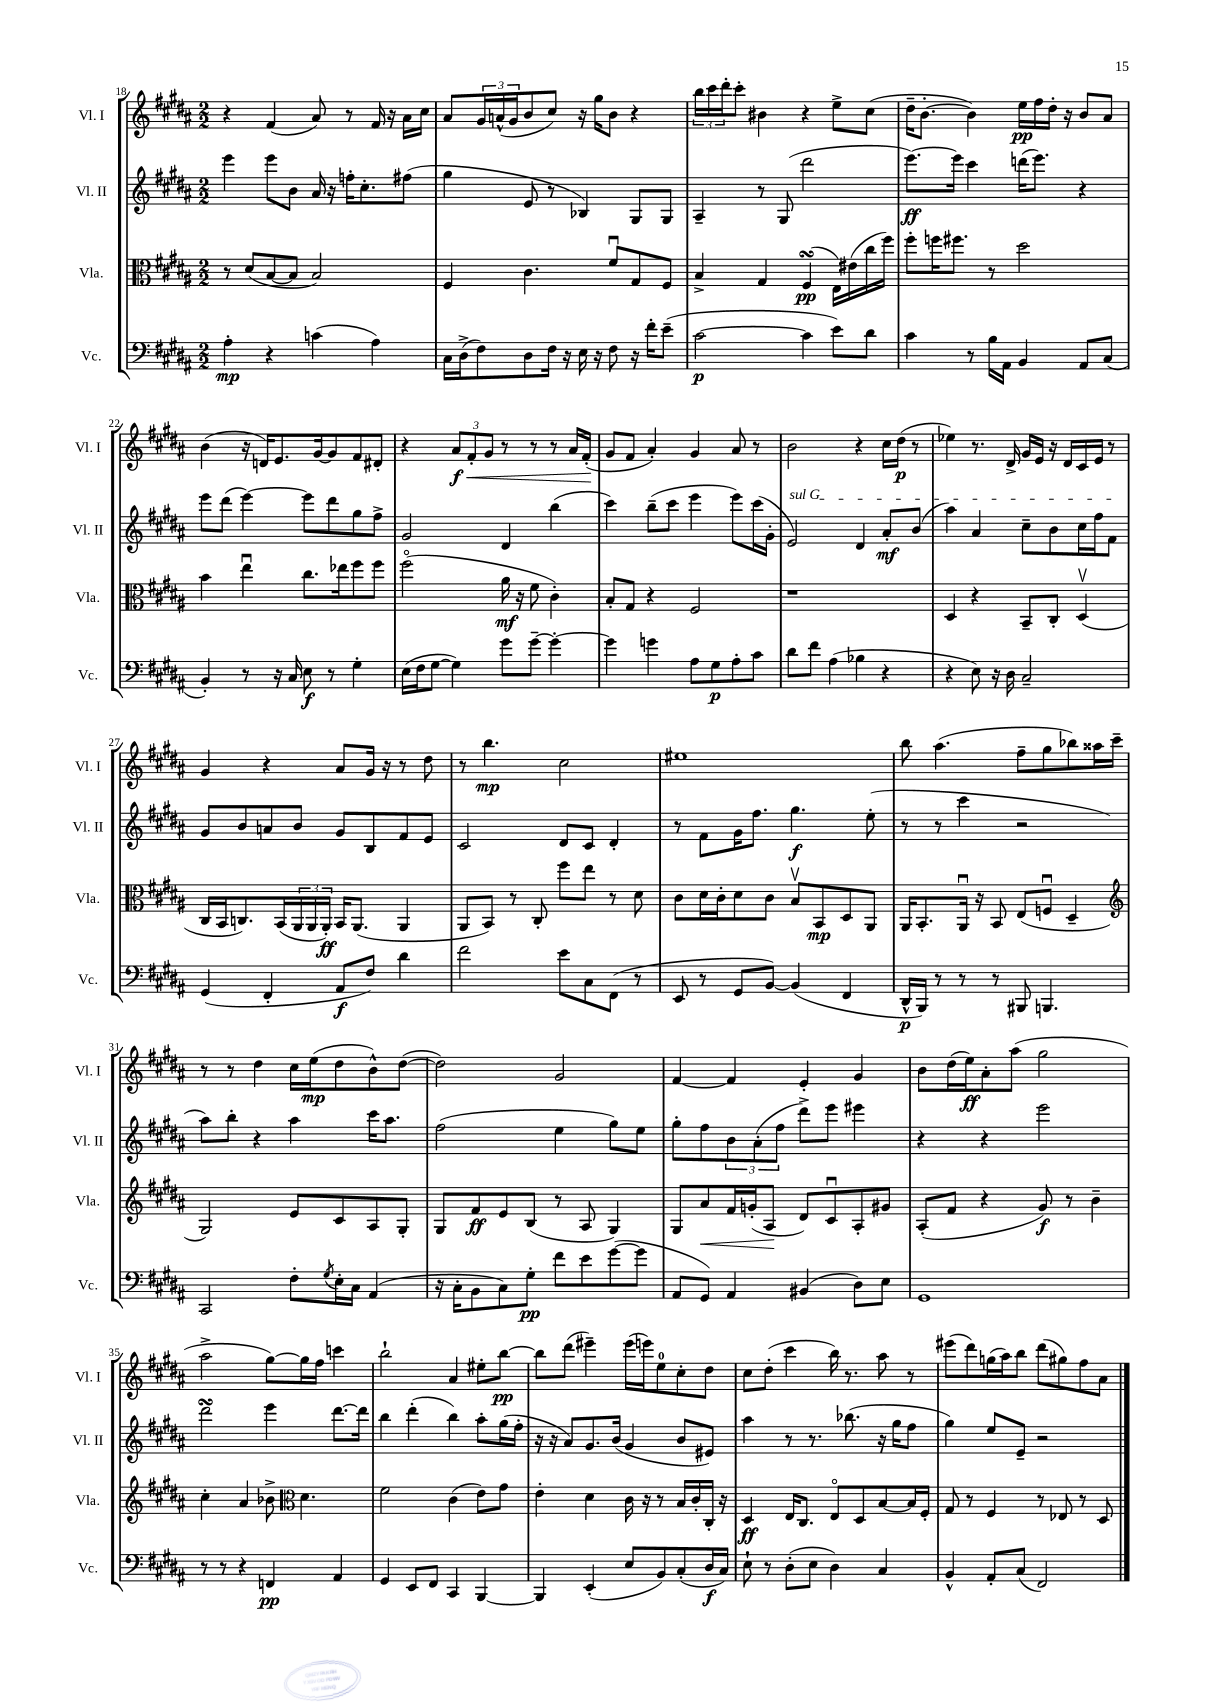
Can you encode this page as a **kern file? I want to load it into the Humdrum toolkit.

**kern	**dynam	**kern	**dynam	**kern	**dynam	**kern	**dynam
*part4	*part4	*part3	*part3	*part2	*part2	*part1	*part1
*staff4	*staff4	*staff3	*staff3	*staff2	*staff2	*staff1	*staff1
*I"Vc.	*	*I"Vla.	*	*I"Vl. II	*	*I"Vl. I	*
*I'Vc.	*	*I'Vla.	*	*I'Vl. II	*	*I'Vl. I	*
*clefF4	*	*clefC3	*	*clefG2	*	*clefG2	*
*k[f#c#g#d#a#]	*	*k[f#c#g#d#a#]	*	*k[f#c#g#d#a#]	*	*k[f#c#g#d#a#]	*
*M2/2	*	*M2/2	*	*M2/2	*	*M2/2	*
=18	=18	=18	=18	=18	=18	=18	=18
4A#'\	mp	8r	.	4eee\	.	4r	.
.	.	(8d#/L	.	.	.	.	.
4r	.	[8B/	.	8eee\L	.	(4f#/	.
.	.	8B/J]	.	8b\J	.	.	.
(4cn\	.	2B/)	.	16a#/	.	8a#/)	.
.	.	.	.	16r	.	.	.
.	.	.	.	16ffn'\KL	.	8r	.
.	.	.	.	8.cc#'\	.	.	.
4A#\)	.	.	.	.	.	16f#/	.
.	.	.	.	.	.	16r	.
.	.	.	.	(8ff#X\J	.	16a#\LL	.
.	.	.	.	.	.	16cc#\JJ	.
=19	=19	=19	=19	=19	=19	=19	=19
16C#\LL	.	4F#/	.	4gg#\	.	8a#/L	.
(16D#^\J	.	.	.	.	.	.	.
8F#\)	.	.	.	.	.	24g#/L	.
.	.	.	.	.	.	(24an^^/	.
.	.	.	.	.	.	24g#/J	.
8D#\	.	4.c#\	.	8e/	.	8b/	.
16F#\Jk	.	.	.	8r	.	8cc#/J)	.
16r	.	.	.	.	.	.	.
16E\	.	.	.	4B-X/)	.	16r	.
16r	.	.	.	.	.	16gg#\KL	.
8F#\	.	8f#u/L	.	.	.	8b\J	.
16r	.	8G#/	.	8G#/L	.	4r	.
16f#'\KL	.	.	.	.	.	.	.
(8e~\J	.	8F#/J	.	8G#/J	.	.	.
=20	=20	=20	=20	=20	=20	=20	=20
[2c#\	p	4B^/	.	4A#~/	.	24bb\LL	.
.	.	.	.	.	.	24ccc#\	.
.	.	.	.	.	.	24ddd#'\J	.
.	.	.	.	.	.	8ccc#'\J	.
.	.	4G#/	.	8r	.	4b#X\	.
.	.	.	.	(8G#/	.	.	.
4c#\]	.	(4F#sSSS/	pp	2ddd#\	.	4r	.
8e\L)	.	16E\LL)	.	.	.	8ee^\L	.
.	.	(16e#X\	.	.	.	.	.
8d#\J	.	16cc#\	.	.	.	(8cc#\J	.
.	.	16ff#\JJ)	.	.	.	.	.
=21	=21	=21	=21	=21	=21	=21	=21
4c#\	.	8ff#'\L	.	[8.eee\L)	ff	16dd#~\KL	.
.	.	.	.	.	.	[8.b'\J	.
.	.	16ffn\K	.	.	.	.	.
.	.	8.ff#X\J	.	16eee\Jk]	.	.	.
8r	.	.	.	4ccc#\	.	4b\])	.
16B\LL	.	8r	.	.	.	.	.
16AA#\JJ	.	.	.	.	.	.	.
4BB/	.	2dd#\	.	(16dddn\KL	.	16ee\LL	pp
.	.	.	.	8.eee\J)	.	16ff#\	.
.	.	.	.	.	.	16dd#'\JJ	.
.	.	.	.	.	.	16r	.
8AA#/L	.	.	.	4r	.	8b/L	.
(8C#/J	.	.	.	.	.	8a#/J	.
!!LO:LB:g=z
=22	=22	=22	=22	=22	=22	=22	=22
4BB'/)	.	4b\	.	8eee\L	.	(4b\	.
.	.	.	.	(8ddd#\J	.	.	.
8r	.	4eeu\	.	[4eee\)	.	16r	.
.	.	.	.	.	.	16dn/KL)	.
16r	.	.	.	.	.	8.e/	.
16C#/	.	.	.	.	.	.	.
8E\	f	8.cc#\L	.	8eee\L]	.	.	.
.	.	.	.	.	.	[16g#/k	.
8r	.	.	.	8ddd#\	.	8g#/]	.
.	.	16ee-X\k	.	.	.	.	.
4G#'\	.	8ff#\	.	8gg#\	.	8f#/	.
.	.	8ff#\J	.	8ff#^\J	.	8d#X'/J	.
=23	=23	=23	=23	=23	=23	=23	=23
(16E\LL	.	(2ff#\	.	2g#/	.	4r	.
16F#\J	.	.	.	.	.	.	.
[8G#\J	.	.	.	.	.	.	.
!	!	!	!	!	!	!	!LO:HP:b
4G#\])	.	.	.	.	.	12a#/L	< f
.	.	.	.	.	.	12f#'/	.
.	.	.	.	.	.	12g#/J	.
8g#\L	.	16a#\	mf	4d#/	.	8r	.
.	.	16r	.	.	.	.	.
[8g#~\J	.	8f#\	.	.	.	8r	.
4g#'\_	.	4c#'\)	.	(4bb\	.	8r	.
.	.	.	.	.	.	16a#/LL	.
.	.	.	.	.	.	(16f#'/JJ	.
.	.	.	.	.	.	.	[
=24	=24	=24	=24	=24	=24	=24	=24
4g#\]	.	8B'/L	.	4ccc#\)	.	8g#/L	.
.	.	8G#/J	.	.	.	8f#/J	.
4gn\	.	4r	.	(8bb~\L	.	4a#'/)	.
.	.	.	.	8ccc#\J	.	.	.
8A#\L	.	2F#/	.	4eee\	.	4g#/	.
8G#\	p	.	.	.	.	.	.
8A#'\	.	.	.	8eee\L)	.	8a#/	.
8c#\J	.	.	.	(16ccc#\L	.	8r	.
.	.	.	.	16g#'\JJ	.	.	.
=25	=25	=25	=25	=25	=25	=25	=25
!	!	!	!	!LO:TX:a:i:t=sul G	!	!	!
8d#\L	.	1r	.	2e/)	.	2b\	.
8f#\J	.	.	.	.	.	.	.
(4A#\	.	.	.	.	.	.	.
4B-X\	.	.	.	4d#/	.	4r	.
4r	.	.	.	8a#'/L	mf	16cc#\LL	.
.	.	.	.	.	.	(16dd#\JJ	p
.	.	.	.	(8b/J	.	8r	.
=26	=26	=26	=26	=26	=26	=26	=26
4r	.	4D#/	.	4aa#\)	.	4ee-X\)	.
8E\)	.	4r	.	4a#/	.	8.r	.
16r	.	.	.	.	.	.	.
16D#\	.	.	.	.	.	16d#^/	.
2C#~/	.	8BB~/L	.	8cc#~\L	.	16g#/LL	.
.	.	.	.	.	.	16e/JJ	.
.	.	8C#'/J	.	8b\	.	16r	.
.	.	.	.	.	.	16d#/LL	.
.	.	(4D#v/	.	16cc#\L	.	16c#/	.
.	.	.	.	16ff#\J	.	16e/JJ	.
.	.	.	.	8f#\J	.	8r	.
!!LO:LB:g=z
=27	=27	=27	=27	=27	=27	=27	=27
(4GG#/	.	16C#/LL	.	8g#/L	.	4g#/	.
.	.	16BB/J	.	.	.	.	.
.	.	8.Cn/)	.	8b/	.	.	.
4FF#'/	.	.	.	8an/	.	4r	.
.	.	(16BB/L	.	.	.	.	.
.	.	24AA#/	.	8b/J	.	.	.
.	.	24AA#/	.	.	.	.	.
.	.	24AA#'/JJ)	ff	.	.	.	.
8AA#/L	f	16BB/KL	.	8g#/L	.	8a#/L	.
.	.	(8.AA#/J	.	.	.	.	.
8F#/J)	.	.	.	8B/	.	16g#/Jk	.
.	.	.	.	.	.	16r	.
4d#\	.	4AA#/	.	8f#/	.	8r	.
.	.	.	.	8e/J	.	8dd#\	.
=28	=28	=28	=28	=28	=28	=28	=28
2f#\	.	8AA#/L	.	2c#/	.	8r	.
.	.	8BB/J)	.	.	.	4.bb\	mp
.	.	8r	.	.	.	.	.
.	.	8C#'/	.	.	.	.	.
8e\L	.	8ff#\L	.	8d#/L	.	2cc#\	.
8C#\	.	8ee\J	.	8c#/J	.	.	.
(8FF#\J	.	8r	.	4d#'/	.	.	.
8r	.	8d#\	.	.	.	.	.
=29	=29	=29	=29	=29	=29	=29	=29
8EE/	.	8c#\L	.	8r	.	1ee#X	.
8r	.	16d#\L	.	8f#\L	.	.	.
.	.	16c#'\J	.	.	.	.	.
8GG#/L	.	8d#\	.	16g#\K	.	.	.
.	.	.	.	8.ff#\J	.	.	.
[8BB/J)	.	8c#\J	.	.	.	.	.
(4BB/]	.	8Bv/L	.	4.gg#\	f	.	.
.	.	8BB/	mp	.	.	.	.
4FF#/	.	8D#/	.	.	.	.	.
.	.	8AA#/J	.	(8ee'\	.	.	.
=30	=30	=30	=30	=30	=30	=30	=30
16DD#^^/LL	p	16AA#/KL	.	8r	.	8bb\	.
16BBB/JJ)	.	8.BB'/	.	.	.	.	.
8r	.	.	.	8r	.	(4.aa#\	.
8r	.	16AA#u/Jk	.	4ccc#\	.	.	.
.	.	16r	.	.	.	.	.
8r	.	8BB/	.	.	.	.	.
8BBB#X/	.	(8E/L	.	2r	.	8ff#~\L	.
4.BBBn/	.	8Fnu/J	.	.	.	8gg#\	.
.	.	4D#~/	.	.	.	8bb-X\)	.
.	.	.	.	.	.	16aa##X\L	.
.	.	.	.	.	.	16ccc#~\JJ	.
!!LO:LB:g=z
=31	=31	=31	=31	=31	=31	=31	=31
*	*	*clefG2	*	*	*	*	*
2CC#/	.	2G#/)	.	8aa#\L)	.	8r	.
.	.	.	.	8bb'\J	.	8r	.
.	.	.	.	4r	.	4dd#\	.
8F#'\L	.	8e/L	.	4aa#\	.	16cc#\LL	.
.	.	.	.	.	.	(16ee\J	mp
8qG#/	.	.	.	.	.	.	.
16E'\L	.	8c#/	.	.	.	8dd#\	.
16C#\JJ	.	.	.	.	.	.	.
(4AA#/	.	8A#/	.	16ccc#\KL	.	8b^^\)	.
.	.	.	.	8.aa#\J	.	.	.
.	.	8G#'/J	.	.	.	([8dd#\J	.
=32	=32	=32	=32	=32	=32	=32	=32
16r	.	8G#/L	.	(2ff#\	.	2dd#\])	.
16C#'\KL	.	.	.	.	.	.	.
8BB\	.	8f#/	ff	.	.	.	.
8C#\)	.	8e/	.	.	.	.	.
8G#'\J	pp	(8B/J	.	.	.	.	.
8f#\L	.	8r	.	4ee\	.	2g#/	.
8e\	.	8A#/	.	.	.	.	.
([8g#\	.	4G#/)	.	8gg#\L)	.	.	.
8g#\J]	.	.	.	8ee\J	.	.	.
=33	=33	=33	=33	=33	=33	=33	=33
8AA#/L	.	8G#/L	.	8gg#'\L	.	[4f#/	.
!	!	!	!LO:HP:b	!	!	!	!
8GG#/J)	.	8a#/	<	8ff#\	.	.	.
4AA#/	.	16f#/L	.	12b\	.	4f#/]	.
.	.	(16gn'/J	.	.	.	.	.
.	.	.	.	(12a#'\	.	.	.
.	.	8A#/J	.	.	.	.	.
.	.	.	.	12ff#\J	.	.	.
(4BB#X/	.	8d#/L)	[	8ddd#^\L)	.	4e'/	.
.	.	8c#u/	.	8eee\J	.	.	.
8D#\L)	.	8A#'/	.	4eee#X\	.	4g#/	.
8E\J	.	8g#X/J	.	.	.	.	.
=34	=34	=34	=34	=34	=34	=34	=34
1GG#	.	(8A#'/L	.	4r	.	8b\L	.
.	.	8f#/J	.	.	.	(16dd#\L	.
.	.	.	.	.	.	16ee\J)	ff
.	.	4r	.	4r	.	8a#'\	.
.	.	.	.	.	.	(8aa#\J	.
.	.	8g#/)	f	2eee\	.	2gg#\	.
.	.	8r	.	.	.	.	.
.	.	4b~\	.	.	.	.	.
!!LO:LB:g=z
=35	=35	=35	=35	=35	=35	=35	=35
8r	.	4cc#'\	.	2ddd#sSsS\	.	2aa#^\	.
8r	.	.	.	.	.	.	.
4r	.	4a#/	.	.	.	.	.
4FFn/	pp	8b-X^\	.	4eee\	.	[8gg#\L)	.
*	*	*clefC3	*	*	*	*	*
.	.	4.d#\	.	.	.	16gg#\L]	.
.	.	.	.	.	.	16ff#\JJ	.
4AA#/	.	.	.	[8.ddd#\L	.	4cccn\	.
.	.	.	.	16ddd#\Jk]	.	.	.
=36	=36	=36	=36	=36	=36	=36	=36
4GG#/	.	2f#\	.	4bb\	.	2bb`\	.
8EE/L	.	.	.	(4ddd#'\	.	.	.
8FF#/J	.	.	.	.	.	.	.
4CC#/	.	(4c#\	.	4bb\)	.	4a#/	.
[4BBB/	.	8e\L)	.	8aa#'\L	.	8ee#X'\L	.
.	.	8g#\J	.	(16gg#\L	.	[8bb\J	pp
.	.	.	.	16ff#'\JJ	.	.	.
=37	=37	=37	=37	=37	=37	=37	=37
4BBB/]	.	4e'\	.	16r	.	8bb\L]	.
.	.	.	.	16r	.	.	.
.	.	.	.	8a#/L)	.	(8ddd#\J	.
(4EE'/	.	4d#\	.	8.g#/	.	4eee#X~\)	.
.	.	.	.	(16b/Jk	.	.	.
8E/L	.	16c#\	.	4g#/	.	(16eee#\LL	.
.	.	16r	.	.	.	16eeen\J)	.
8BB/)	.	8r	.	.	.	8ee\	.
(8C#'/	.	16B/LL	.	8b/L	.	8cc#'\	.
.	.	16c#'/	.	.	.	.	.
16D#/L	f	16C#'/JJ	.	8e#X/J)	.	8dd#\J	.
16C#/JJ)	.	16r	.	.	.	.	.
=38	=38	=38	=38	=38	=38	=38	=38
8E`\	.	4D#/	ff	4aa#\	.	8cc#\L	.
8r	.	.	.	.	.	(8dd#'\J	.
(8D#'\L	.	16E/KL	.	8r	.	4ccc#\	.
.	.	8.C#/J	.	.	.	.	.
8E\J	.	.	.	8.r	.	.	.
4D#\)	.	8E/L	.	.	.	16bb\)	.
.	.	.	.	(8.bb-X\	.	8.r	.
.	.	8D#/	.	.	.	.	.
4C#/	.	[8B/	.	16r	.	8aa#\	.
.	.	.	.	16gg#\KL	.	.	.
.	.	16B/L]	.	8ff#\J	.	8r	.
.	.	16F#'/JJ	.	.	.	.	.
=39	=39	=39	=39	=39	=39	=39	=39
4BB^^/	.	8G#/	.	4gg#\)	.	(8eee#X\L	.
.	.	8r	.	.	.	8ddd#\)	.
8AA#'/L	.	4F#/	.	8ee/L	.	(16ggn\L	.
.	.	.	.	.	.	16aa#\J)	.
(8C#/J	.	.	.	8e~/J	.	8bb\J	.
2FF#/)	.	8r	.	2r	.	(8ddd#\L	.
.	.	8E-X/	.	.	.	8gg#X\)	.
.	.	8r	.	.	.	8ff#\	.
.	.	8D#/	.	.	.	8a#\J	.
==	==	==	==	==	==	==	==
*-	*-	*-	*-	*-	*-	*-	*-
